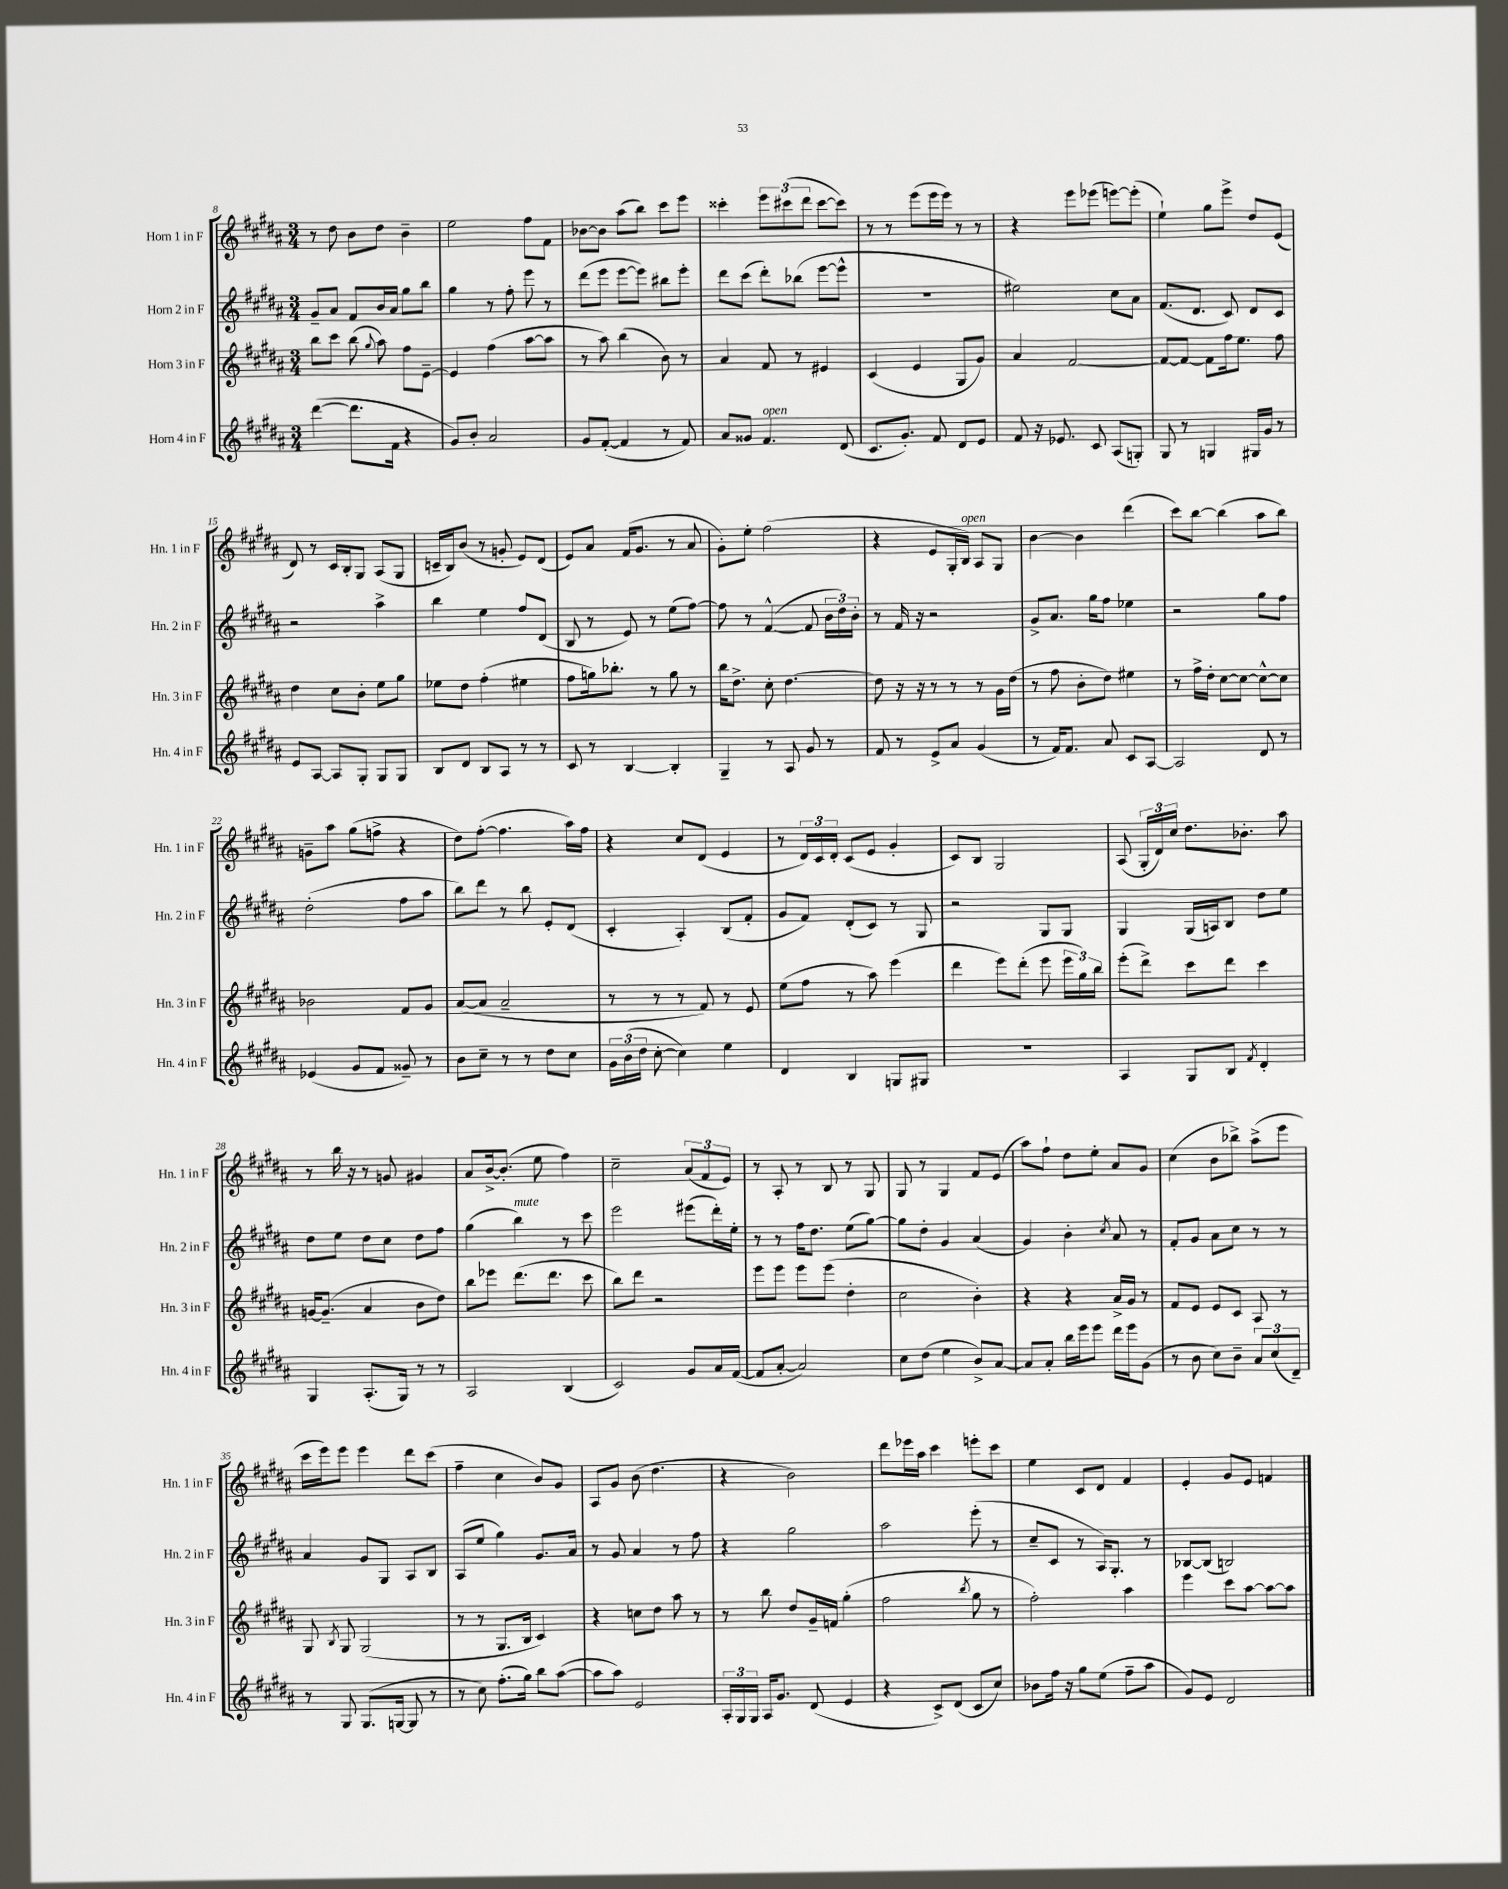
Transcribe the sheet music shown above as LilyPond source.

<<
\new StaffGroup <<
\new Staff = "s0" \with { instrumentName = "Horn 1 in F" shortInstrumentName = "Hn. 1 in F" } {
    \clef treble \key b \major \numericTimeSignature \time 3/4
    \autoBeamOff r8 dis''8 b'8[ dis''8] b'4-- |
    e''2 fis''8[ fis'8] |
    bes'8[~ bes'8] ais''8[( b''8]) cis'''8[ e'''8] |
    cisis'''4-. \tuplet 3/2 { e'''8[ cis'''8( dis'''8] } cis'''8[~ cis'''8]) |
    r8 r8 e'''8[( e'''16 e'''16]) r8 r8 |
    r4 e'''8[ ees'''8]( e'''8[~) e'''8]-.( |
    e''4-!) gis''8[ e'''8]-> dis''8[ e'8]( |
    dis'8) r8 cis'16[ b16-. gis8] ais8[( gis8] |
    c'16[-- b16) b'8]( r8 g'8-. e'8[) dis'8]( |
    e'8[) ais'8] fis'16[( gis'8.] r8 ais'8 |
    gis'8[-.) e''8]-. fis''2( |
    r4 e'8[ gis16-. b16]^\markup { \italic "open" }) ais8[ gis8] |
    b'4~ b'4 dis'''4( |
    cis'''8[) b''8]~ b''4( ais''8[ b''8]) |
    g'8[-- ais''8] gis''8[( f''8]-> r4 |
    dis''8[) fis''8]~-.( fis''4. ais''16[) fis''16] |
    r4 cis''8[ dis'8]( e'4 |
    r8 \tuplet 3/2 { dis'16[) cis'16 dis'16]-. } cis'8[( e'8] gis'4-. |
    cis'8[) b8] gis2 |
    ais8( \tuplet 3/2 { gis16[-. dis'16) cis''16] } dis''8.[ bes'8.]-. ais''8 |
    r8 b''16 r16 r8 g'8 gis'4 |
    ais'8[ b'16~-> b'8.]-.( e''8 fis''4) |
    cis''2-- \tuplet 3/2 { ais'8[( fis'8 e'8]) } |
    r8 ais8-. r8 b8 r8 gis8 |
    gis8 r8 gis4 fis'8[ e'8]( |
    ais''8[) fis''8]-! dis''8[ e''8]-. ais'8[ gis'8] |
    cis''4( b'8[ bes''8]->) ais''8[->( e'''8] |
    cis'''16[ e'''16) e'''8] e'''4 dis'''8[ cis'''8]( |
    fis''4-- cis''4 b'8[) gis'8] |
    ais8[ gis'8] b'8( dis''4. |
    r4 b'2) |
    dis'''8[ ees'''16 ais''16] cis'''4 e'''8[-. cis'''8] |
    e''4 cis'8[ dis'8] fis'4 |
    e'4-. gis'8[ e'8] f'4 \bar "|." |
}
\new Staff = "s1" \with { instrumentName = "Horn 2 in F" shortInstrumentName = "Hn. 2 in F" } {
    \clef treble \key b \major \numericTimeSignature \time 3/4
    \autoBeamOff gis'8[-- ais'8] fis'8[ b'16 ais'16] gis''8[ b''8] |
    gis''4 r8 fis''8-. e'''8 r8 |
    dis'''8[( e'''8] e'''8[~ e'''8]) bis''8[ e'''8]-. |
    dis'''8[ cis'''8]( dis'''8[-.) bes''8]( e'''8[~ e'''8]-^ |
    R2. |
    eis''2) cis''8[ ais'8] |
    fis'8.[( dis'8.] cis'8) dis'8[ cis'8] |
    r2 ais''4-> |
    b''4 e''4 fis''8[ dis'8]( |
    b8 r8 e'8) r8 e''8[( fis''8]~) |
    fis''8 r8 fis'4~-^( fis'8 \tuplet 3/2 { b'16[ dis''16) b'16]-. } |
    r8 fis'16 r16 r2 |
    gis'8[-> ais'8.] gis''16[ fis''8] ees''4 |
    r2 gis''8[ fis''8] |
    dis''2-.( fis''8[ ais''8] |
    b''8[) dis'''8] r8 b''8 e'8[-. dis'8]( |
    cis'4-. ais4-.) b8[( fis'8]-. |
    gis'8[ fis'8]) dis'8[-.( cis'8]) r8 gis8 |
    r2 gis8[ gis8] |
    gis4 gis16[( a16) b8] dis''8[ e''8] |
    dis''8[ e''8] dis''8[ cis''8] dis''8[ fis''8] |
    gis''4( b''4^\markup { \italic "mute" }) r8 cis'''8 |
    e'''2 eis'''8[( dis'''16-.) e''16]-. |
    r8 r8 fis''16[ dis''8.] e''8[( gis''8]~) |
    gis''8[ dis''8]-. gis'4 ais'4( |
    gis'4) b'4-. \acciaccatura { cis''8 } ais'8 r8 |
    fis'8[-. gis'8] ais'8[ cis''8] r8 r8 |
    ais'4 gis'8[ gis8] ais8[ b8] |
    ais8[( e''8] gis''4) gis'8.[ ais'16] |
    r8 gis'8 ais'4 r8 fis''8 |
    r4 gis''2 |
    ais''2 e'''8-.( r8 |
    cis''8[-- cis'8] r8 ais16[) gis8.]-. r8 |
    bes8[~ bes8]( b2) \bar "|." |
}
\new Staff = "s2" \with { instrumentName = "Horn 3 in F" shortInstrumentName = "Hn. 3 in F" } {
    \clef treble \key b \major \numericTimeSignature \time 3/4
    \autoBeamOff b''8[ cis'''8] b''8( \appoggiatura { gis''8 } ais''8) fis''8[ e'8]~-- |
    e'4 fis''4( ais''8[~ ais''8] |
    r8 ais''8) b''4( b'8) r8 |
    ais'4 fis'8 r8 eis'4 |
    cis'4( e'4 gis8[ gis'8]) |
    ais'4 fis'2~ |
    fis'8[~ fis'8]~ fis'8[ fis''16 e''8.] fis''8 |
    dis''4 cis''8[ b'8]-. e''8[ gis''8] |
    ees''8[ dis''8] fis''4-.( eis''4 |
    fis''8[ g''16) bes''8.]-. r8 g''8 r8 |
    b''16[ dis''8.]-> cis''8-. dis''4.~ |
    dis''8 r16 r16 r8 r8 r8 gis'16[ dis''16]( |
    r8 fis''8 b'8[-. dis''8]) eis''4 |
    r8 fis''16[-> dis''16]-. cis''8[~ cis''8]~ cis''8[~-^ cis''8] |
    bes'2 fis'8[ gis'8] |
    ais'8[~( ais'8] ais'2-- |
    r8 r8 r8 fis'8) r8 e'8 |
    e''8[( fis''8] r8 ais''8) e'''4( |
    dis'''4 e'''8[) dis'''8]-.( e'''8 \tuplet 3/2 { e'''16[ gis''16) b''16] } |
    e'''8[-.( dis'''8]->) cis'''8[ dis'''8] cis'''4 |
    g'16[~ g'8.]--( ais'4 b'8[ dis''8]) |
    b''8[ ees'''8] dis'''8.[( dis'''8.] cis'''8 |
    b''8[) dis'''8] r2 |
    e'''8[ e'''8] e'''8[ e'''8]( dis''4-. |
    cis''2 b'4-.) |
    r4 r4 ais'16[-> gis'16] r8 |
    fis'8[ e'8] e'8[ cis'8] ais8 r8 |
    gis8 \acciaccatura { b8 } gis8 gis2( |
    r8 r8 gis8.[ b16] cis'4) |
    r4 c''8[ dis''8] ais''8 r8 |
    r8 b''8 dis''8[ gis'16-- f'16] gis''4-.( |
    fis''2 \acciaccatura { b''8 } gis''8 r8 |
    fis''2-.) ais''4 |
    e'''4 cis'''8[ ais''8]~ ais''8[~ ais''8] \bar "|." |
}
\new Staff = "s3" \with { instrumentName = "Horn 4 in F" shortInstrumentName = "Hn. 4 in F" } {
    \clef treble \key b \major \numericTimeSignature \time 3/4
    \autoBeamOff dis'''4~( dis'''8.[ fis'16] r4 |
    gis'8[) b'8]-. ais'2 |
    gis'8[ fis'8]~-.( fis'4 r8 fis'8) |
    ais'8[ gisis'8] fis'4.^\markup { \italic "open" } dis'8( |
    cis'8.[ gis'8.]-.) fis'8 dis'8[ e'8] |
    fis'8 r16 ees'8. cis'8 ais8[( g8]-.) |
    gis8 r8 g4 gis16[ gis'16] r8 |
    e'8[ ais8]~ ais8[ gis8]-. gis8[ gis8] |
    b8[ dis'8] b8[ ais8] r8 r8 |
    cis'8 r8 b4~ b4-. |
    gis4-- r8 ais8 gis'8 r8 |
    fis'8 r8 e'8[-> ais'8] gis'4( |
    r8 fis'16[) fis'8.] ais'8 cis'8[ ais8]~ |
    ais2 dis'8 r8 |
    ees'4( gis'8[ fis'8] gisis'8--) r8 |
    b'8[ cis''8]-- r8 r8 dis''8[ cis''8] |
    \tuplet 3/2 { gis'16[ b'16( dis''16] } cis''8~-. cis''4) e''4 |
    dis'4 b4 g8[ gis8] |
    R2. |
    ais4 gis8[ b8] \acciaccatura { fis'8 } dis'4-. |
    gis4 ais8.[-.( gis16]) r8 r8 |
    ais2 b4( |
    cis'2) gis'8[ ais'16 fis'16]~( |
    fis'8[ ais'8]~-. ais'2) |
    cis''8[ dis''8]( e''4 b'8[->) ais'8]~ |
    ais'8[ ais'8]-. b''16[ e'''16 e'''8] dis'''16[ e'''16 gis'8]( |
    r8 b'8 cis''8[) b'8]-- \tuplet 3/2 { ais'8[ cis''8( dis'8]--) } |
    r8 gis8 gis8.[( g16]~ g8 r8 |
    r8 cis''8) fis''8.[-.( gis''16]) b''8[ ais''8]~( |
    ais''8[ ais''8]) e'2 |
    \tuplet 3/2 { ais16[-. gis16 gis16] } ais16[ gis'8.] dis'8( e'4 |
    r4 cis'8[->) dis'8]( cis'8[ cis''8]) |
    bes'8[ fis''16] r16 gis''8[ e''8]( fis''8[-- ais''8] |
    gis'8[) e'8] dis'2 \bar "|." |
}
>>
>>
\layout { \context { \Score currentBarNumber = #8 } }
